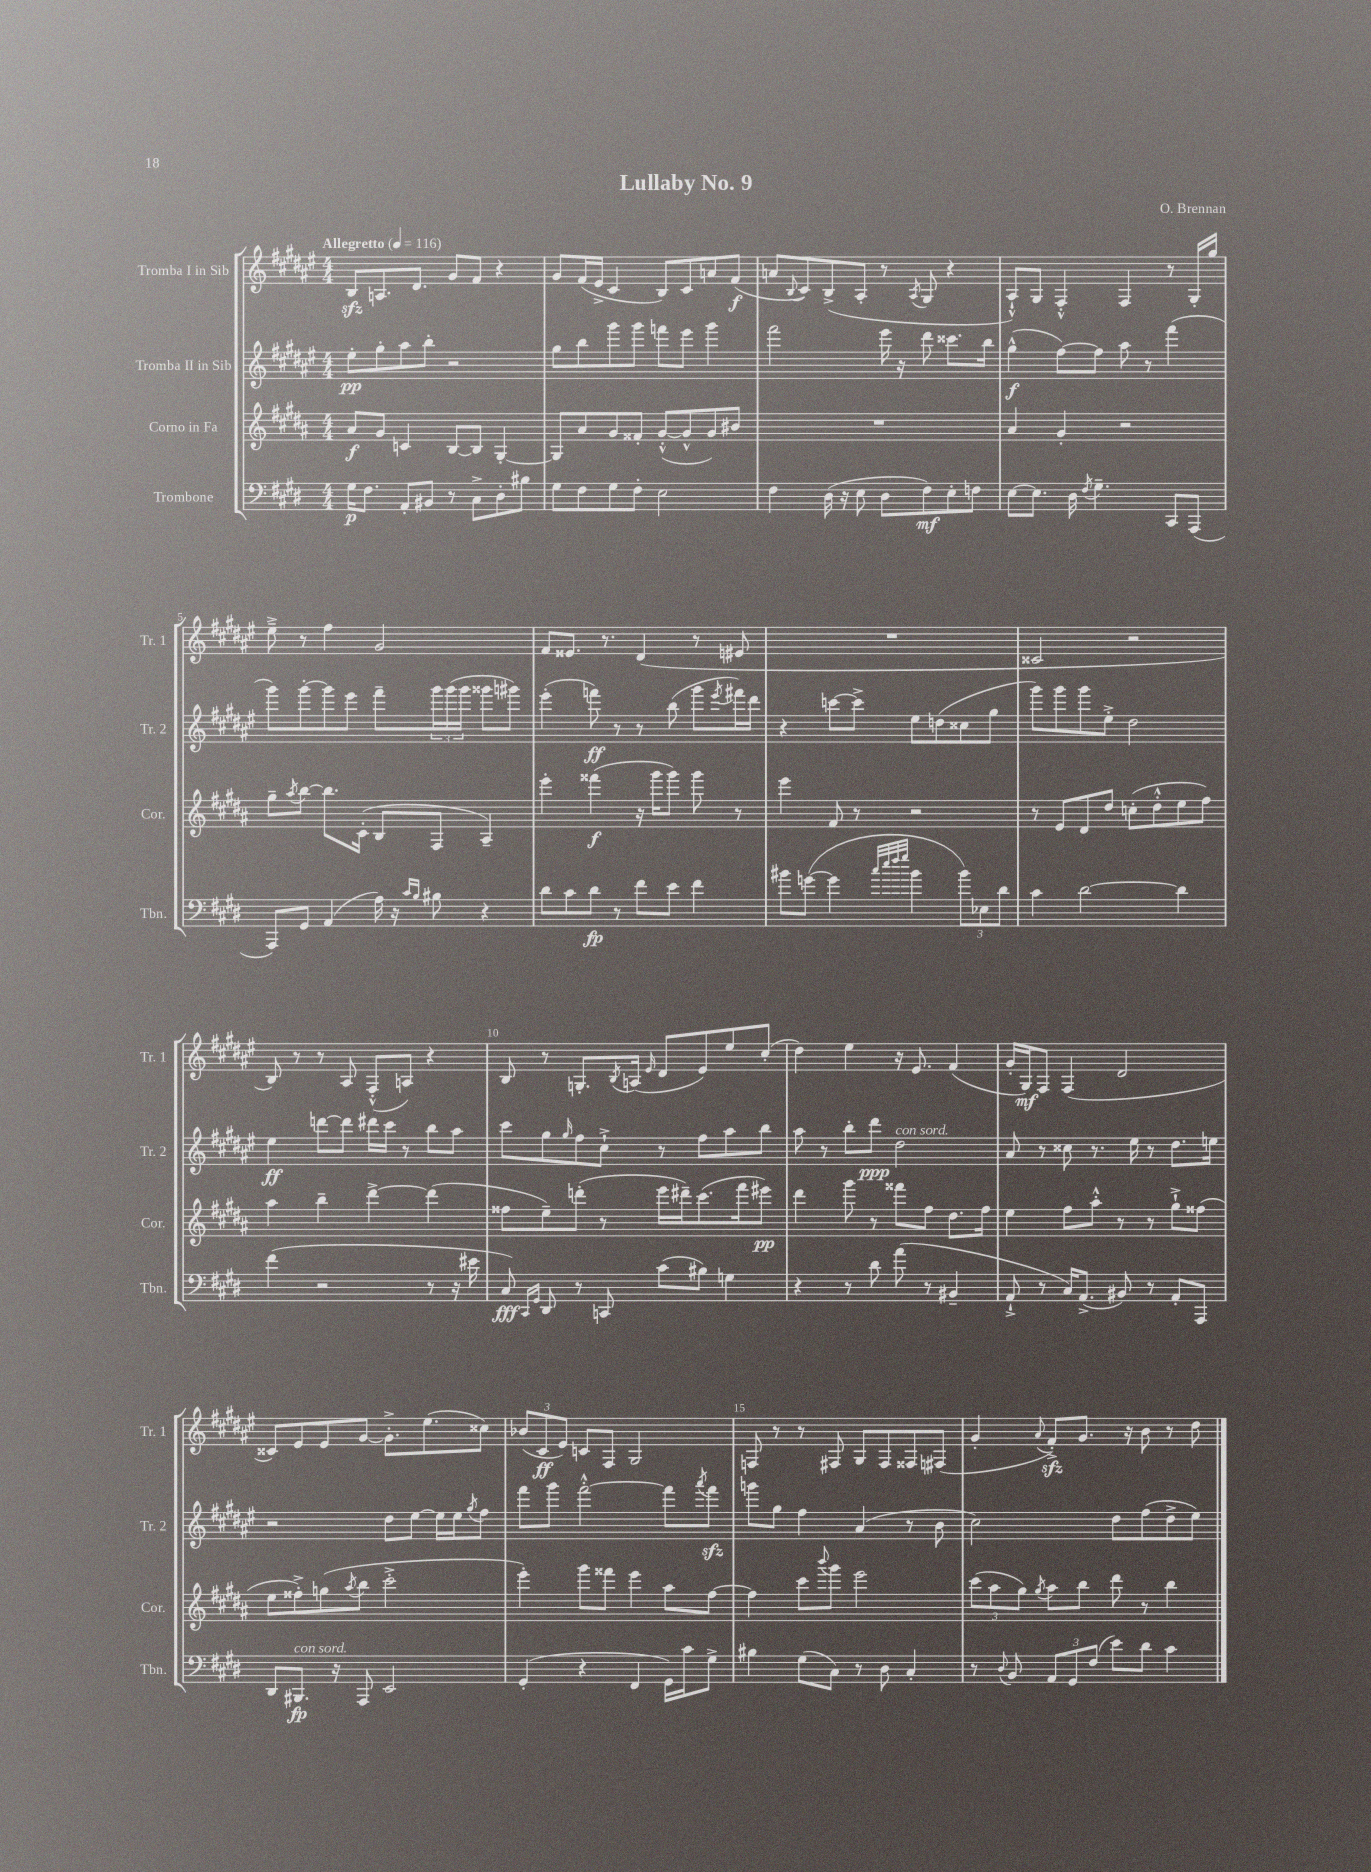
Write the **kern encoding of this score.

**kern	**kern	**kern	**kern
*staff4	*staff3	*staff2	*staff1
*clefF4	*clefG2	*clefG2	*clefG2
*k[f#c#g#d#]	*k[f#c#g#d#a#]	*k[f#c#g#d#a#e#]	*k[f#c#g#d#a#e#]
*M4/4	*M4/4	*M4/4	*M4/4
*MM116	*MM116	*MM116	*MM116
16G#	8a#	8ee#'	8B
8.F#	.	.	.
.	8g#	8gg#'	8.A
8AA'	4c	8aa#	.
.	.	.	8.d#
8BB#	.	8bb'	.
8r	[8B	2r	8g#
8C#^	8B]	.	8f#
8D#'	[4G#'	.	4r
8B#	.	.	.
=	=	=	=
8G#	8G#]	8gg#	8g#
8F#	8a#	8bb	(16f#
.	.	.	16e#^
8G#	8g#	8ggg#	4c#
8F#'	8f##'	8ggg#	.
2E	([8g#'^^	8fff	8B)
.	8g#^^]	8eee#	8c#
.	8g#)	4ggg#	8a
.	8b#	.	(8f#
=	=	=	=
4F#	1r	2fff#	8a
.	.	.	8qqB
.	.	.	8c#)
(16D#	.	.	(8B^
16r	.	.	.
8E	.	.	8A#'
8D#	.	16eee#	8r
.	.	16r	.
.	.	.	8qA#
8F#)	.	8ddd#	8G#
8E'	.	8.ccc##	4r
8F	.	.	.
.	.	16bb	.
=	=	=	=
[8E	4a#	(4gg#^^	8A#`^^)
8.E]	.	.	8G#
.	4g#'	[8ff#)	4F#'^^
16D#	.	.	.
8qF#	.	.	.
4.G#~	.	8ff#]	.
.	2r	8aa#	4F#
.	.	8r	.
8CC#	.	(4fff#	8r
(8AAA	.	.	16G#'
.	.	.	16gg#
=	=	=	=
8AAA)	8gg#~	8ggg#)	8ee#~^
.	8qaa#	.	.
8GG#	[8bb	[8ggg#'	8r
(4AA	8.bb]	8ggg#]	4ff#
.	.	8eee#	.
.	(16c#'	.	.
16A)	8B	8fff#~	2g#
16r	.	.	.
16qqc#	.	.	.
16qqB	.	.	.
8B#	8F#	24ggg#	.
.	.	(24ggg#	.
.	.	24ggg#	.
4r	4A#~)	8ggg##	.
.	.	8ggg#)	.
=	=	=	=
8d#	4eee'	(4eee#'	8f#
8c#	.	.	8.e##
8d#	(4fff##	8fff)	.
.	.	.	8.r
8r	.	8r	.
8f#	16r	8r	(4d#
.	16ggg#	.	.
8e	8ggg#)	(8bb	.
4f#	8ggg#	8ggg#	8r
.	.	8qeee#	.
.	8r	16fff#)	8e#
.	.	16ddd#	.
=	=	=	=
8b#	4eee	4r	1r
([8g	.	.	.
4g]	8f#	[8ccc	.
.	8r	8ccc^]	.
32qqcc#	.	.	.
32qqee	.	.	.
32qqff#	.	.	.
32qqgg#	.	.	.
4b#	2r	8ee#	.
.	.	(8dd	.
12b#)	.	8cc##	.
12E-	.	.	.
.	.	8gg#	.
12d#	.	.	.
=	=	=	=
4c#	8r	8ggg#)	2c##
.	8e	8ggg#	.
[2d#	8d#	8ggg#	.
.	8dd#	8ee#'^	.
.	(8cc'	2dd#	2r
.	8dd#'^^	.	.
4d#]	8ee	.	.
.	8ff#)	.	.
=	=	=	=
(4f#	4aa#	4ee#	8B)
.	.	.	8r
2r	4bb~	[8ddd	8r
.	.	8ddd]	8A#
.	[4ddd#^	16ddd#	(8F#'^^
.	.	16ccc#	.
.	.	8r	8A)
8r	(4ddd#]	8bb	4r
16r	.	8aa#	.
16e#	.	.	.
=	=	=	=
8C#)	8ff##	8ccc#	8B
16qqCC#	.	.	.
16qqGG#	.	.	.
8DD#	8ee~)	8gg#	8r
.	.	16qqgg#	.
8r	(8ddd'	8ff#	8.G'
8CC	8r	8cc#`^	.
.	.	.	8qB
.	.	.	(16A
.	.	.	16qqe#
(8c#	16eee	8r	8d#
.	16ddd#~)	.	.
8B#)	(8.ccc#	8ff#	8e#)
4G	.	8aa#	8ee#
.	16fff#	.	.
.	8eee#)	8bb	(8cc#'
=	=	=	=
4r	4ddd#	8aa#	4dd#)
.	.	8r	.
8r	8ggg#	8bb'	4ee#
8d#	8r	8ddd#	.
(8a	8fff##	2dd#	16r
.	.	.	8.e#
8r	8ff#	.	.
4BB#~	8.dd#	.	(4f#
.	16ff#	.	.
=	=	=	=
8AA`^	4ee	8a#	16g#'
.	.	.	16G#)
8r	.	8r	8F#
16C#)	8ff#	8cc##	(4F#
(8.AA^	.	.	.
.	8aa#'^^	8.r	.
8BB#)	8r	.	2d#
.	.	16ee#	.
8r	8r	8r	.
8AA'	8gg#`^	8.dd#	.
8AAA	(8ff##	.	.
.	.	16ee	.
=	=	=	=
8DD#	8ee	2r	8c##)
8.BBB#	8ff##'^)	.	8e#
.	(8gg	.	8e#
16r	.	.	.
.	8qaa#	.	.
8AAA	8bb	.	[8g#
2EE	2ccc#'^	8dd#	8.g#'^]
.	.	[8ee#	.
.	.	.	(8.ee#
.	.	16ee#]	.
.	.	16ee#	.
.	.	8qgg#	.
.	.	8ff#	8cc##)
=	=	=	=
(4GG#'	4eee')	8fff#	(12b-
.	.	.	12c#
.	.	8ggg#	.
.	.	.	12e#)
4r	8ggg#	[2fff#'^^	8c
.	8fff##	.	8F#
4FF#	4eee	.	2G#
16GG#)	8aa#	8fff#]	.
16c#	.	.	.
.	.	8qaaa#	.
8G#^	[8ff#	8fff#	.
=	=	=	=
4B#	4ff#]	8ggg	8F
.	.	8gg#	8r
(8G#	8ccc#	4ff#	8r
.	8qqbbb	.	.
8C#)	8ggg#	.	8F#
8r	2eee	(4a#	8G#
8D#	.	.	8F#
4C#'	.	8r	8F##
.	.	8b	(8F#
=	=	=	=
8r	(12ccc#	2cc#)	4g#'
.	12aa#	.	.
8qqD#	.	.	.
8BB	.	.	.
.	12gg#)	.	.
.	8qgg#	.	8qqa#
12AA	8aa#	.	8f#'^)
12GG#	.	.	.
.	8bb	.	8.g#
(12F#	.	.	.
8e)	8ddd#	8dd#	.
.	.	.	16r
8d#	8r	(8ff#	8b
4c#	4bb	8dd#^	8r
.	.	8ee#)	8dd#
==	==	==	==
*-	*-	*-	*-
